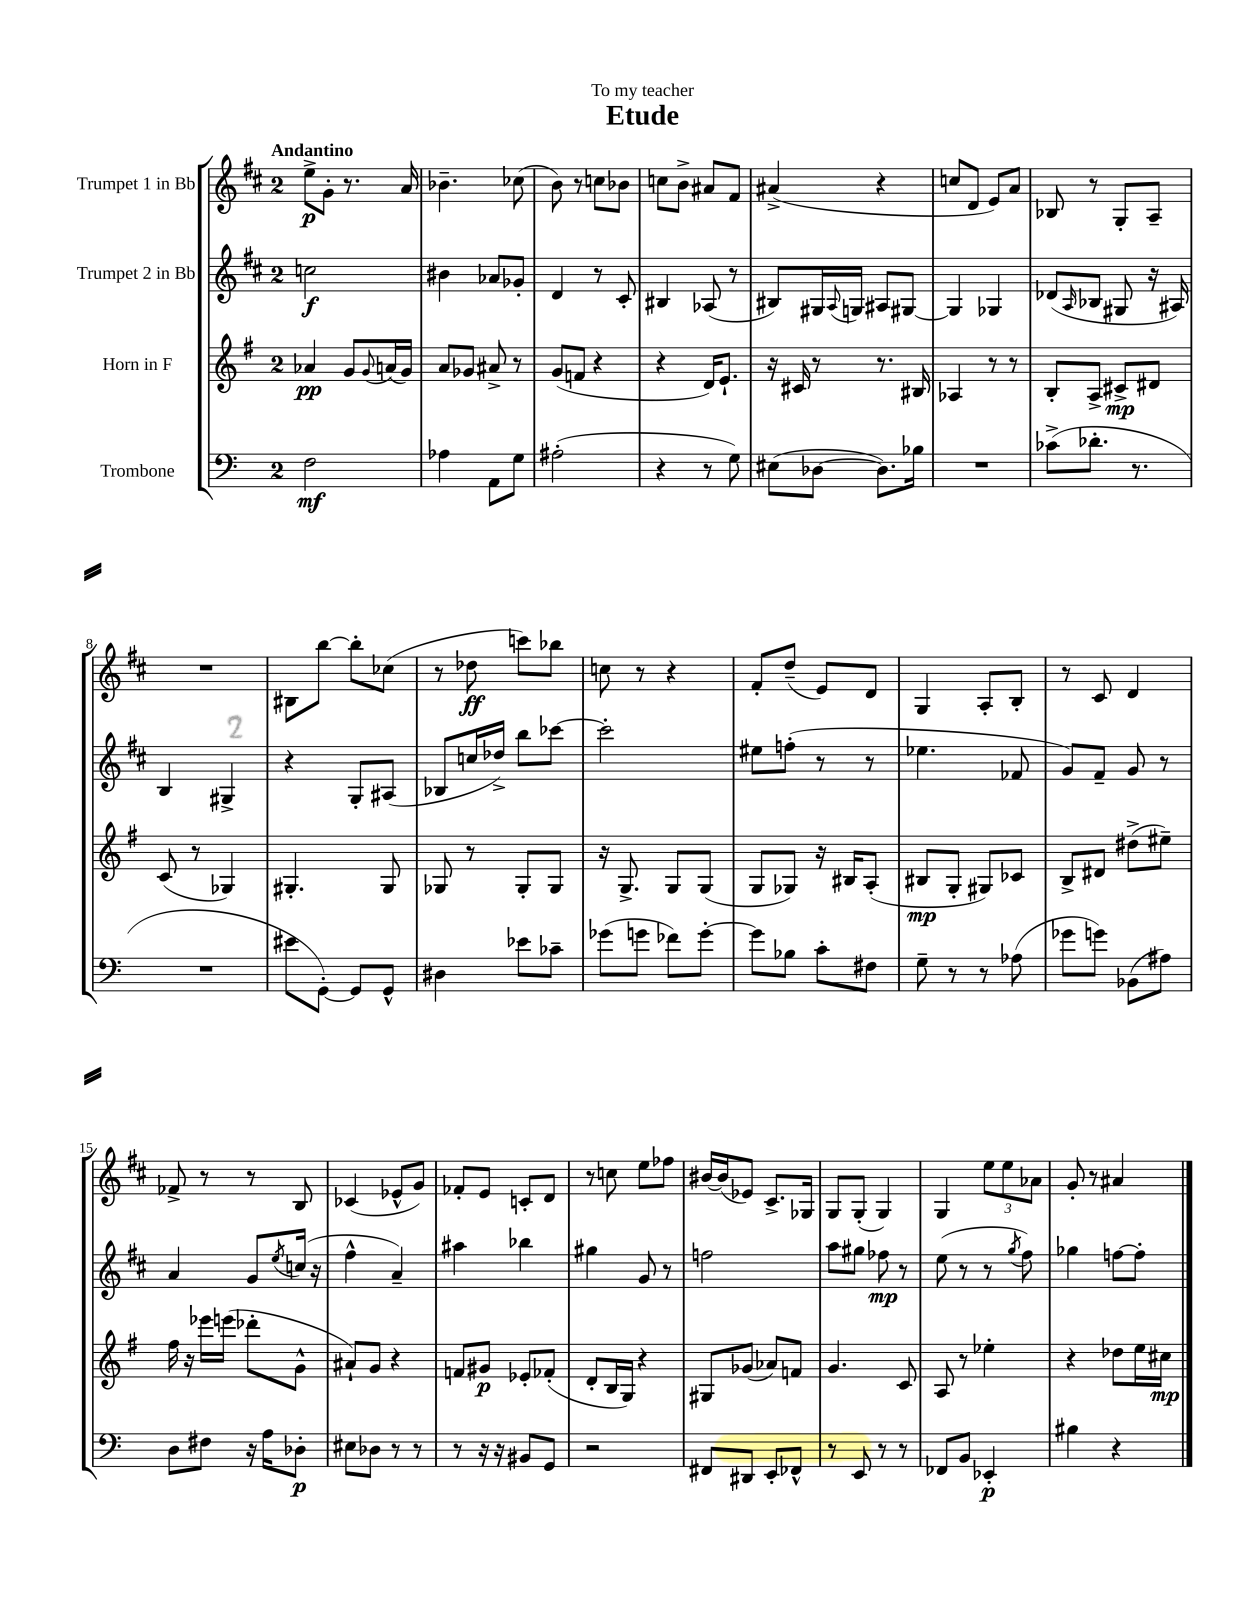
\header { title = "Etude" dedication = "To my teacher" }
<<
\new StaffGroup <<
\new Staff = "s0" \with { instrumentName = "Trumpet 1 in Bb" } {
    \clef treble \key d \major \once \override Staff.TimeSignature.style = #'single-digit \time 2/4 \tempo "Andantino"
    e''8->\p g'8-. r8. a'16 |
    bes'4.-- ces''8( |
    b'8) r8 c''8 bes'8 |
    c''8 b'8-> ais'8 fis'8 |
    ais'4->( r4 |
    c''8 d'8 e'8) a'8 |
    bes8 r8 g8-. a8-- |
    R2 |
    bis8 b''8~ b''8-. ces''8( |
    r8 des''8\ff c'''8) bes''8 |
    c''8 r8 r4 |
    fis'8-. d''8--( e'8) d'8 |
    g4 a8-. b8-. |
    r8 cis'8 d'4 |
    fes'8-> r8 r8 b8 |
    ces'4( ees'8-^ g'8) |
    fes'8-. e'8 c'8-. d'8 |
    r8 c''8 e''8 fes''8 |
    bis'16~ bis'16( ees'8) cis'8.-> ges16 |
    g8 g8-.( g4) |
    g4 \tuplet 3/2 { e''8 e''8 aes'8 } |
    g'8-. r8 ais'4 \bar "|." |
}
\new Staff = "s1" \with { instrumentName = "Trumpet 2 in Bb" } {
    \clef treble \key d \major \once \override Staff.TimeSignature.style = #'single-digit \time 2/4
    c''2\f |
    bis'4 aes'8 ges'8-. |
    d'4 r8 cis'8-. |
    bis4 aes8( r8 |
    bis8) gis16 \appoggiatura { a8 } g16 ais8 gis8~ |
    gis4 ges4 |
    des'8( \grace { a16 } bes8 gis8 r16 ais16) |
    b4 gis4-> |
    r4 g8-. ais8( |
    bes8 c''16 des''16->) b''8 ces'''8~ |
    ces'''2-. |
    eis''8 f''8-.( r8 r8 |
    ees''4. fes'8 |
    g'8) fis'8-- g'8 r8 |
    a'4 g'8 \acciaccatura { e''8 } c''16( r16 |
    fis''4-^ a'4--) |
    ais''4 bes''4 |
    gis''4 g'8 r8 |
    f''2 |
    a''8 gis''8 fes''8\mp r8 |
    e''8( r8 r8 \acciaccatura { g''8 } fis''8) |
    ges''4 f''8~ f''8-. \bar "|." |
}
\new Staff = "s2" \with { instrumentName = "Horn in F" } {
    \clef treble \key g \major \once \override Staff.TimeSignature.style = #'single-digit \time 2/4
    aes'4\pp g'8 \appoggiatura { g'8 } a'16( g'16) |
    a'8 ges'8 ais'8-> r8 |
    g'8( f'8 r4 |
    r4 d'16) e'8.-! |
    r16 cis'16 r8 r8. bis16 |
    aes4 r8 r8 |
    b8-. a8-> cis'8->\mp dis'8 |
    c'8( r8 ges4) |
    gis4.-. gis8 |
    ges8 r8 ges8-. ges8 |
    r16 g8.-> g8 g8( |
    g8 ges8) r16 bis16 a8-.( |
    bis8\mp g8-. gis8) ces'8 |
    b8-> dis'8 dis''8->( eis''8--) |
    fis''16 r16 ees'''16 e'''16( des'''8-. g'8-^ |
    ais'8-!) g'8 r4 |
    f'8 gis'8\p ees'8-. fes'8-.( |
    d'8-. b16 g16) r4 |
    gis8 ges'8( aes'8) f'8 |
    g'4. c'8 |
    a8 r8 ees''4-. |
    r4 des''8 e''16 cis''16\mp \bar "|." |
}
\new Staff = "s3" \with { instrumentName = "Trombone" } {
    \clef bass \key c \major \once \override Staff.TimeSignature.style = #'single-digit \time 2/4
    f2\mf |
    aes4 a,8 g8 |
    ais2-.( |
    r4 r8 g8) |
    eis8( des8~ des8.) bes16 |
    R2 |
    ces'8->( des'8.-. r8. |
    R2 |
    eis'8 g,8~-.) g,8 g,8-^ |
    dis4 ees'8 ces'8-- |
    ges'8( g'8 fes'8) g'8~-. |
    g'8 bes8 c'8-. fis8 |
    g8-- r8 r8 aes8( |
    ges'8 g'8) bes,8( ais8) |
    d8 fis8 r16 a16 des8-.\p |
    eis8 des8 r8 r8 |
    r8 r16 r16 bis,8 g,8 |
    r2 |
    fis,8 dis,8 e,8-. fes,8-^ |
    r8 e,8 r8 r8 |
    fes,8 b,8 ees,4-.\p |
    bis4 r4 \bar "|." |
}
>>
>>
